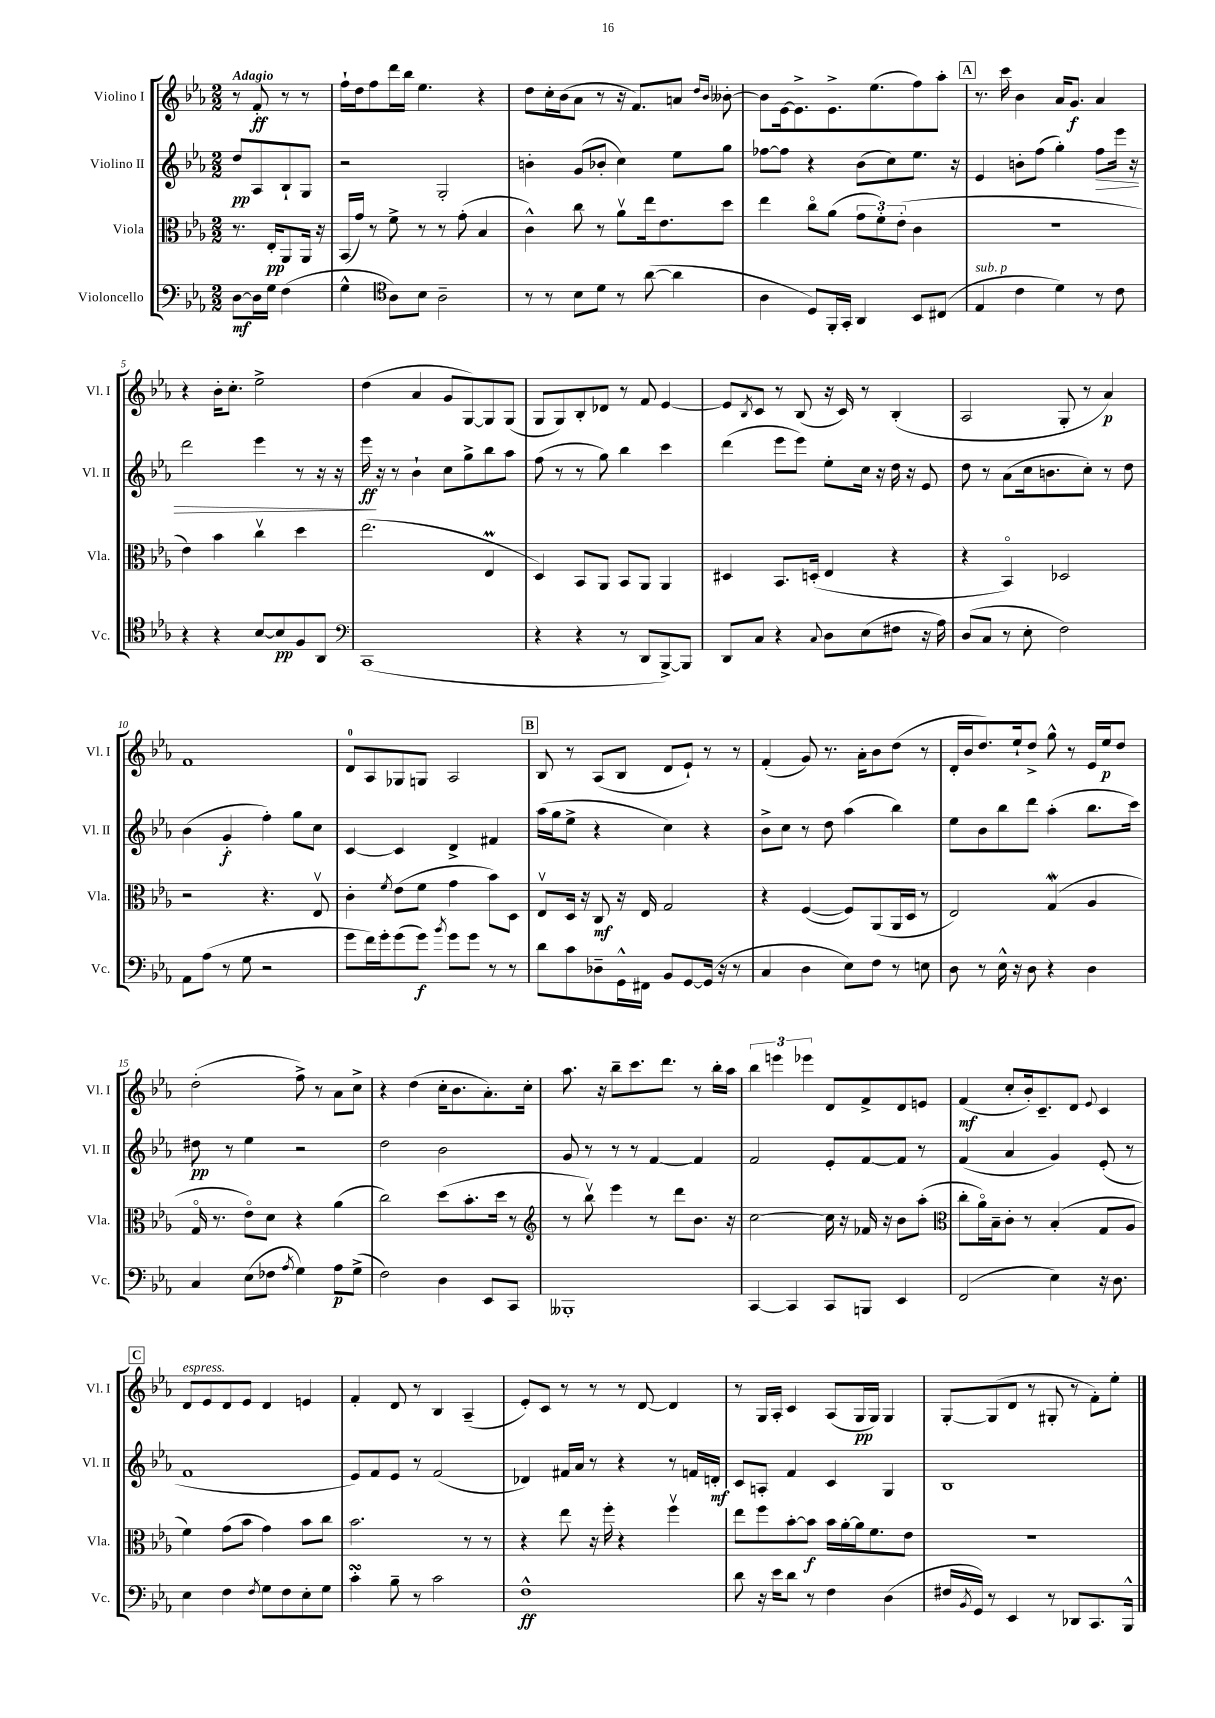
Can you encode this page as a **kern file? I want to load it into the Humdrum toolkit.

**kern	**kern	**kern	**kern
*staff4	*staff3	*staff2	*staff1
*clefF4	*clefC3	*clefG2	*clefG2
*k[b-e-a-]	*k[b-e-a-]	*k[b-e-a-]	*k[b-e-a-]
*M2/2	*M2/2	*M2/2	*M2/2
[8D	8.r	8dd	8r
16D]	.	8A-	8f'
16G	16E-'	.	.
(4F	8AA-	8B-`	8r
.	16AA-	8G	8r
.	16r	.	.
=	=	=	=
4G^^	(16BB-	2r	16ff`
.	16g)	.	16dd
.	8r	.	8ff
*clefC4	*	*	*
8A-)	8f^	.	16ddd
.	.	.	16bb-
8B-	8r	.	4.ee-
2A-~	8r	2G'	.
.	(8g'	.	.
.	4B-	.	4r
=	=	=	=
8r	4c^^)	4b'	8dd
8r	.	.	16cc'
.	.	.	(16b-
8B-	8cc	(8g	8a-
8d	8r	8b-'	8r
8r	8a-v	4cc)	16r
.	.	.	8.f)
([8a-	16ee-	.	.
.	8.e-	.	.
4a-]	.	8ee-	8a
.	.	.	16qqdd
.	.	.	16qqb-
.	8dd	8gg	[8b--'
=	=	=	=
4A-	4ee-	[8ff-	8b--]
.	.	8ff-]	[16e-
.	.	.	8.e-^]
8D)	8cco	4r	.
16FF'	(8a-	.	8.e-^
16GG'	.	.	.
4AA-	12g	(8b-	.
.	.	.	(8.ee-
.	12f')	.	.
.	.	8cc)	.
.	(12e-'	.	.
8BB-	4c	8.ee-	8ff)
(8C#	.	.	8aa-'
.	.	16r	.
=	=	=	=
4E-	1r	4e-	8.r
.	.	.	16ccc
4c	.	8b'	4b-
.	.	(8ff	.
4d)	.	4gg')	16a-
.	.	.	8.g
8r	.	8ff	4a-
8c	.	16eee-	.
.	.	16r	.
=	=	=	=
4r	4e-)	2ddd	4r
4r	4b-	.	16b-'
.	.	.	8.cc'
[8B-	4ccv	4eee-	2ee-^
8B-]	.	.	.
8F	4dd	8r	.
8AA-	.	16r	.
.	.	16r	.
=	=	=	=
*clefF4	*	*	*
(1CC	(2.ee-	16eee-	(4dd
.	.	16r	.
.	.	8r	.
.	.	4b-`	4a-
.	.	8cc	8g
.	.	8gg^	[8G)
.	4E-	8bb-	8G]
.	.	8aa-	(8G
=	=	=	=
4r	4D)	(8ff	8G
.	.	8r	8G)
4r	8BB-	8r	8B-'
.	8AA-	8gg)	8d-
8r	8BB-	4bb-	8r
8DD	8AA-	.	8f
[8BBB-^)	4AA-	4ccc	[4e-
8BBB-]	.	.	.
=	=	=	=
8DD	4D#	(4ddd	8e-]
.	.	.	8qB-
8C	.	.	8c
4r	8.BB-	8eee-	8r
.	.	8eee-)	(8B-
.	(16D'	.	.
8qqC	.	.	.
8D	4E-	8ee-'	16r
.	.	.	16c)
(8E-	.	16cc	8r
.	.	16r	.
8F#	4r	16dd	(4B-'
.	.	16r	.
16r	.	8e-	.
16A-)	.	.	.
=	=	=	=
(8D	4r	8dd	2A-
8C	.	8r	.
8r	4BB-o)	(8a-	.
8E-'	.	16cc	.
.	.	8.b	.
2F)	2D-	.	8G'
.	.	8cc')	8r
.	.	8r	4a-)
.	.	8dd	.
=	=	=	=
8AA-	2r	(4b-	1f
(8A-	.	.	.
8r	.	4g'	.
8G	.	.	.
2r	4.r	4ff')	.
.	.	8gg	.
.	8E-v	8cc	.
=	=	=	=
8g	4c'	[4c	8d
16f)	.	.	8A-
16g'	.	.	.
.	8qf	.	.
(8g	(8e-	4c]	8G-
8g)	8f	.	8G
8qb-	.	.	.
8g	4g	4d^	2A-
8g	.	.	.
8r	8b-)	4f#	.
8r	8D	.	.
=	=	=	=
8d	8E-v	(16aa-	8B-
.	.	16gg	.
8c	16D	8ee-^	8r
.	16r	.	.
8D-~	8C	4r	(8A-
16GG^^	16r	.	8B-
16FF#	16E-	.	.
8BB-	2G	4cc)	8d
[8GG	.	.	8e-`)
(16GG]	.	4r	8r
16r	.	.	.
8r	.	.	8r
=	=	=	=
4C	4r	8b-^	(4f'
.	.	8cc	.
4D	([4F	8r	8g)
.	.	8dd	8.r
8E-)	8F])	(4aa-	.
.	.	.	16a-'
8F	(8AA-	.	8b-
8r	16AA-	4bb-)	(8dd
.	16D	.	.
8E	8r	.	8r
=	=	=	=
8D	2E-)	8ee-	16d'
.	.	.	16b-
8r	.	8b-	8.dd)
16E-^^	.	8bb-	.
16r	.	.	16ee-`
8D	.	8ddd	8dd^
4r	(4G	(4aa-'	8gg^^
.	.	.	8r
4D	4A-	8.bb-	16e-
.	.	.	16ee-
.	.	.	8dd
.	.	16ccc)	.
=	=	=	=
4C	16Go	8dd#	(2dd'
.	8.r	.	.
.	.	8r	.
(8E-	8e-o)	4ee-	.
8F-	8d	.	.
8qA-	.	.	.
4G)	4r	2r	8ff^)
.	.	.	8r
8A-	(4a-	.	8a-
(8G^	.	.	8cc^
=	=	=	=
2F)	2cc)	2dd	4r
.	.	.	(4dd
4D	(8dd	2b-	16cc'
.	.	.	8.b-
.	8.b-'	.	.
8EE-	.	.	8.a-')
.	16dd	.	.
8CC	8r	.	.
.	.	.	16cc'
=	=	=	=
*	*clefG2	*	*
1BBB--'	8r	8g	8.aa-
.	8bb-v)	8r	.
.	.	.	16r
.	4eee-	8r	8bb-~
.	.	8r	8.ccc
.	8r	[4f	.
.	.	.	8.ddd
.	8ddd	.	.
.	8.b-	4f]	8r
.	.	.	16bb-'
.	16r	.	16aa-
=	=	=	=
[4CC	[2cc	2f	6bb-
.	.	.	6eee
4CC]	.	.	.
.	.	.	6eee-
8CC	16cc]	8e-'	8d
.	16r	.	.
8BBB	16f-	[8f	8f^
.	16r	.	.
4EE-	8b-	8f]	8d
.	(8aa-'	8r	8e
=	=	=	=
*	*clefC3	*	*
(2FF	8cc'	(4f	(4f
.	16a-o)	.	.
.	16B-~	.	.
.	8c'	4a-	8cc'
.	8r	.	16b-')
.	.	.	8.c~
4E-)	(4B-'	4g)	.
.	.	.	8d
.	.	.	8qqe-
16r	8G	(8e-'	4c
8.D	.	.	.
.	8A-	8r	.
=	=	=	=
4E-	4f)	1f	8d
.	.	.	8e-
4F	(8g	.	8d
.	8b-	.	8e-
8qF	.	.	.
8G	4g)	.	4d
8F	.	.	.
8E-'	8b-	.	4e
8G	8cc	.	.
=	=	=	=
4c'	2.b-	8e-)	4f'
.	.	8f	.
8B-~	.	8e-	8d
8r	.	8r	8r
2c	.	(2f	4B-
.	8r	.	(4A-~
.	8r	.	.
=	=	=	=
1F^^	4r	4d-)	8e-')
.	.	.	8c
.	8ee-	16f#	8r
.	.	16a-	.
.	16r	8r	8r
.	16ff'	.	.
.	4r	4r	8r
.	.	.	[8d
.	4ffv	8r	4d]
.	.	16f	.
.	.	16d'	.
=	=	=	=
8d	8ee-	8c	8r
16r	8ff	8A'	16G
16e-	.	.	16A-'
8d	[8b-'	4f	4c
8r	8b-]	.	.
4F	16b-	4c	(8A-
.	[16a-'	.	.
.	16a-]	.	16G
.	8.f	.	16G)
(4D	.	4G	4G
.	8e-	.	.
=	=	=	=
16F#	1r	1B-	[8G'
8qBB-	.	.	.
16GG)	.	.	.
8r	.	.	(8G]
4EE-	.	.	8d
.	.	.	8r
8r	.	.	8G#'
8DD-	.	.	8r
8.CC	.	.	8f')
.	.	.	8ee-'
16BBB-^^	.	.	.
==	==	==	==
*-	*-	*-	*-
